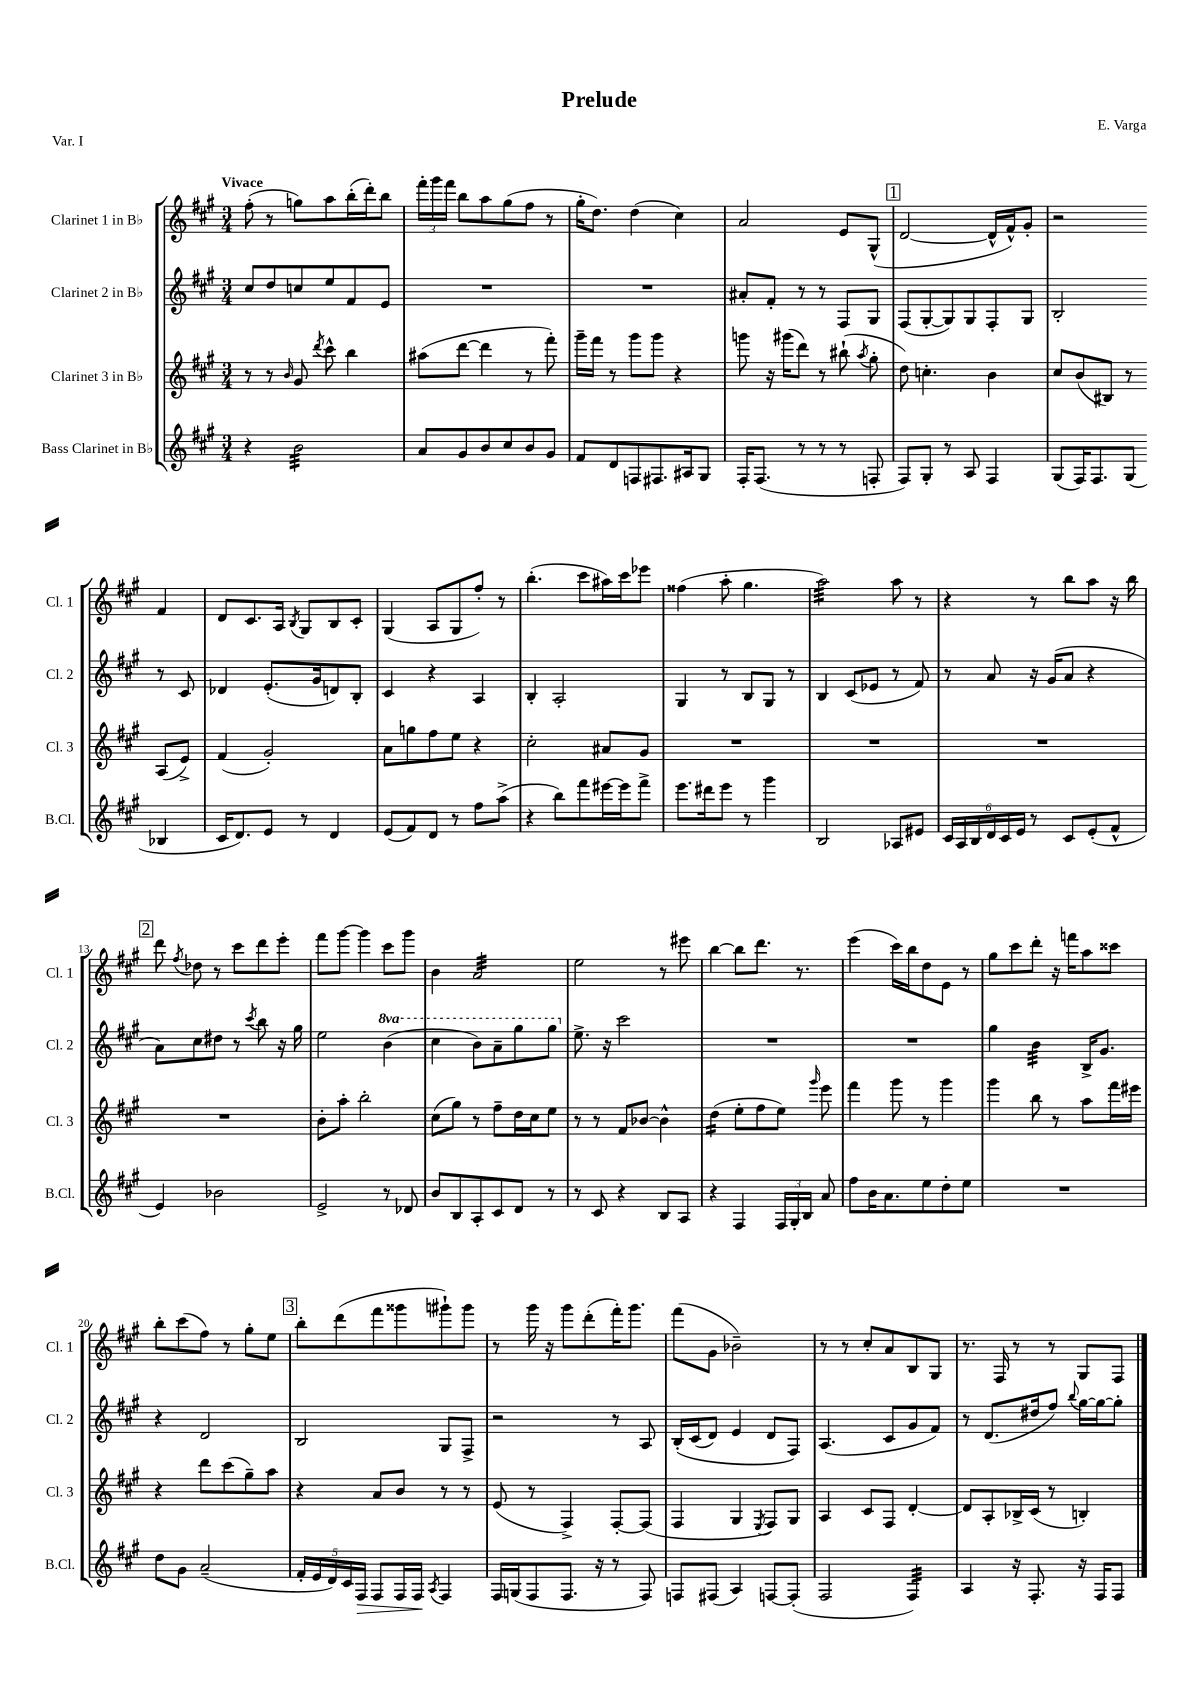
\header { title = "Prelude" composer = "E. Varga" piece = "Var. I" }
<<
\new StaffGroup <<
\new Staff = "s0" \with { instrumentName = "Clarinet 1 in Bb" shortInstrumentName = "Cl. 1" } {
    \clef treble \key a \major \numericTimeSignature \time 3/4 \tempo "Vivace"
    \autoBeamOff fis''8-.( r8 g''8[) a''8 b''16-.( d'''16-.) b''8] |
    \tuplet 3/2 { fis'''16[-. gis'''16 fis'''16] } b''8[ a''8 gis''8( fis''8] r8 |
    gis''16[-. d''8.]) d''4( cis''4) |
    a'2 e'8[ gis8]-^( |
    \mark \markup { \box "1" } d'2~ d'16[-^ fis'16-^) gis'8]-. |
    r2 fis'4 |
    d'8[ cis'8. a16] \acciaccatura { b8 } gis8[ b8 cis'8]-. |
    gis4( a8[ gis8 fis''8]-.) r8 |
    b''4.-.( cis'''8[ ais''16) cis'''16 ees'''8] |
    fisis''4( a''8-. gis''4. |
    a''2:32) a''8 r8 |
    r4 r8 b''8[ a''8] r16 b''16 |
    \mark \markup { \box "2" } d'''8 \acciaccatura { fis''8 } des''8 r8 cis'''8[ d'''8 e'''8]-. |
    fis'''8[ gis'''8]~ gis'''4 cis'''8[ gis'''8] |
    b'4 a'2:32 |
    e''2 r8 eis'''8 |
    b''4~ b''8[ d'''8.] r8. |
    e'''4( cis'''16[) b''16 d''8 e'8] r8 |
    gis''8[ cis'''8 d'''8]-. r16 f'''16[ a''8 cisis'''8] |
    b''8[-. cis'''8( fis''8]) r8 gis''8[-. e''8] |
    \mark \markup { \box "3" } b''8[-. d'''8( fis'''8 gisis'''8 gis'''8-!) gis'''8] |
    r8 gis'''16 r16 gis'''8[ d'''8-.( fis'''16-.) gis'''8.] |
    fis'''8[( gis'8] bes'2--) |
    r8 r8 cis''8[-. a'8 b8 gis8] |
    r8. fis16 r8 r8 gis8[ fis8] \bar "|." |
}
\new Staff = "s1" \with { instrumentName = "Clarinet 2 in Bb" shortInstrumentName = "Cl. 2" } {
    \clef treble \key a \major \numericTimeSignature \time 3/4 \set Staff.ottavationMarkups = #ottavation-simple-ordinals
    \autoBeamOff cis''8[ d''8 c''8 e''8 fis'8 e'8] |
    R2. |
    R2. |
    ais'8[-. fis'8]-. r8 r8 fis8[ gis8] |
    \mark \markup { \box "1" } fis8[( gis8~-. gis8) gis8 fis8-. gis8] |
    b2-. r8 cis'8 |
    des'4 e'8.[-.( gis'16 d'8) b8]-. |
    cis'4 r4 a4 |
    b4-. a2-. |
    gis4 r8 b8[ gis8] r8 |
    b4 cis'8[( ees'8] r8 fis'8) |
    r8 a'8 r16 gis'16[( a'8] r4 |
    \mark \markup { \box "2" } a'8[) cis''8 dis''8] r8 \acciaccatura { cis'''8 } b''8 r16 gis''16 |
    e''2 \ottava #1 b''4( |
    cis'''4 b''8[) a''8-- gis'''8 gis'''8] \ottava #0 |
    e''8.-> r16 cis'''2 |
    R2. |
    R2. |
    gis''4 b'4:32 b16[-> gis'8.] |
    r4 d'2 |
    \mark \markup { \box "3" } b2 gis8[ fis8]-> |
    r2 r8 a8 |
    b16[-.\( cis'16( d'8]) e'4 d'8[ fis8]\) |
    a4.( cis'8[ gis'8 fis'8]) |
    r8 d'8.[( dis''16 fis''8]) \appoggiatura { b''8 } gis''16[~ gis''16~ gis''8]-. \bar "|." |
}
\new Staff = "s2" \with { instrumentName = "Clarinet 3 in Bb" shortInstrumentName = "Cl. 3" } {
    \clef treble \key a \major \numericTimeSignature \time 3/4
    \autoBeamOff r8 r8 \grace { b'16 } gis'8 \acciaccatura { d'''8 } cis'''8-^ b''4 |
    ais''8[( d'''8]~ d'''4 r8 fis'''8-.) |
    gis'''16[-- fis'''16] r8 gis'''8[ gis'''8] r4 |
    g'''8 r16 gis'''16[( d'''8]) r8 bis''8-!( \acciaccatura { a''8 } gis''8-. |
    \mark \markup { \box "1" } d''8) c''4.-. b'4 |
    cis''8[ b'8( bis8]) r8 a8[( e'8]->) |
    fis'4( gis'2-.) |
    a'8[ g''8 fis''8 e''8] r4 |
    cis''2-. ais'8[ gis'8] |
    R2. |
    R2. |
    R2. |
    \mark \markup { \box "2" } R2. |
    b'8[-. a''8]-. b''2-. |
    cis''8[( gis''8]) r8 fis''8[-- d''16 cis''16 e''8] |
    r8 r8 fis'8[ bes'8]~ bes'4-^ |
    d''4:16( e''8[-. fis''8 e''8]) \grace { gis'''16 } e'''8 |
    fis'''4 gis'''8 r8 gis'''4 |
    gis'''4 b''8 r8 a''8[ fis'''16 eis'''16] |
    r4 d'''8[ cis'''8( gis''8--) a''8] |
    \mark \markup { \box "3" } r4 a'8[ b'8] r8 r8 |
    e'8( r8 fis4->) fis8[~-. fis8]( |
    fis4 gis4 \acciaccatura { e8 } fis8[) gis8] |
    a4 cis'8[ fis8] d'4~-. |
    d'8[ a8-. bes16-> cis'16]( r8 b4-.) \bar "|." |
}
\new Staff = "s3" \with { instrumentName = "Bass Clarinet in Bb" shortInstrumentName = "B.Cl." } {
    \clef treble \key a \major \numericTimeSignature \time 3/4
    \autoBeamOff r4 b'2:32 |
    a'8[ gis'8 b'8 cis''8 b'8 gis'8] |
    fis'8[ d'8 f8 fis8. ais16 gis8] |
    fis16[-. fis8.]( r8 r8 r8 f8-. |
    \mark \markup { \box "1" } fis8[) gis8]-. r8 a8 fis4 |
    gis8[( fis16) fis8. gis8]( bes4 |
    cis'16[ d'8.) e'8] r8 d'4 |
    e'8[( fis'8) d'8] r8 fis''8[ a''8]->( |
    r4 b''8[) fis'''8 eis'''16~ eis'''16 fis'''8]-> |
    e'''8.[ dis'''16 e'''8] r8 gis'''4 |
    b2 aes8[ eis'8] |
    \tuplet 6/4 { cis'16[ a16 b16 d'16 cis'16 e'16] } r8 cis'8[ e'8-.( fis'8]-^ |
    \mark \markup { \box "2" } e'4) bes'2 |
    e'2-> r8 des'8 |
    b'8[ b8 a8-. cis'8 d'8] r8 |
    r8 cis'8 r4 b8[ a8] |
    r4 fis4 \tuplet 3/2 { fis16[ gis16-. b16] } a'8 |
    fis''8[ b'16 a'8. e''8 d''8-. e''8] |
    R2. |
    d''8[ gis'8] a'2--( |
    \mark \markup { \box "3" } \tuplet 5/4 { fis'16[-. e'16 d'16) cis'16 fis16]\> } fis8[ fis16 fis16]\! \acciaccatura { a8 } fis4 |
    fis16[ g16( fis8 fis8.] r16 r8 fis8) |
    f8[ fis8]( a4) f8[~ f8]-.( |
    fis2 fis4:32) |
    a4 r16 fis8.-. r16 fis16[ fis8] \bar "|." |
}
>>
>>
